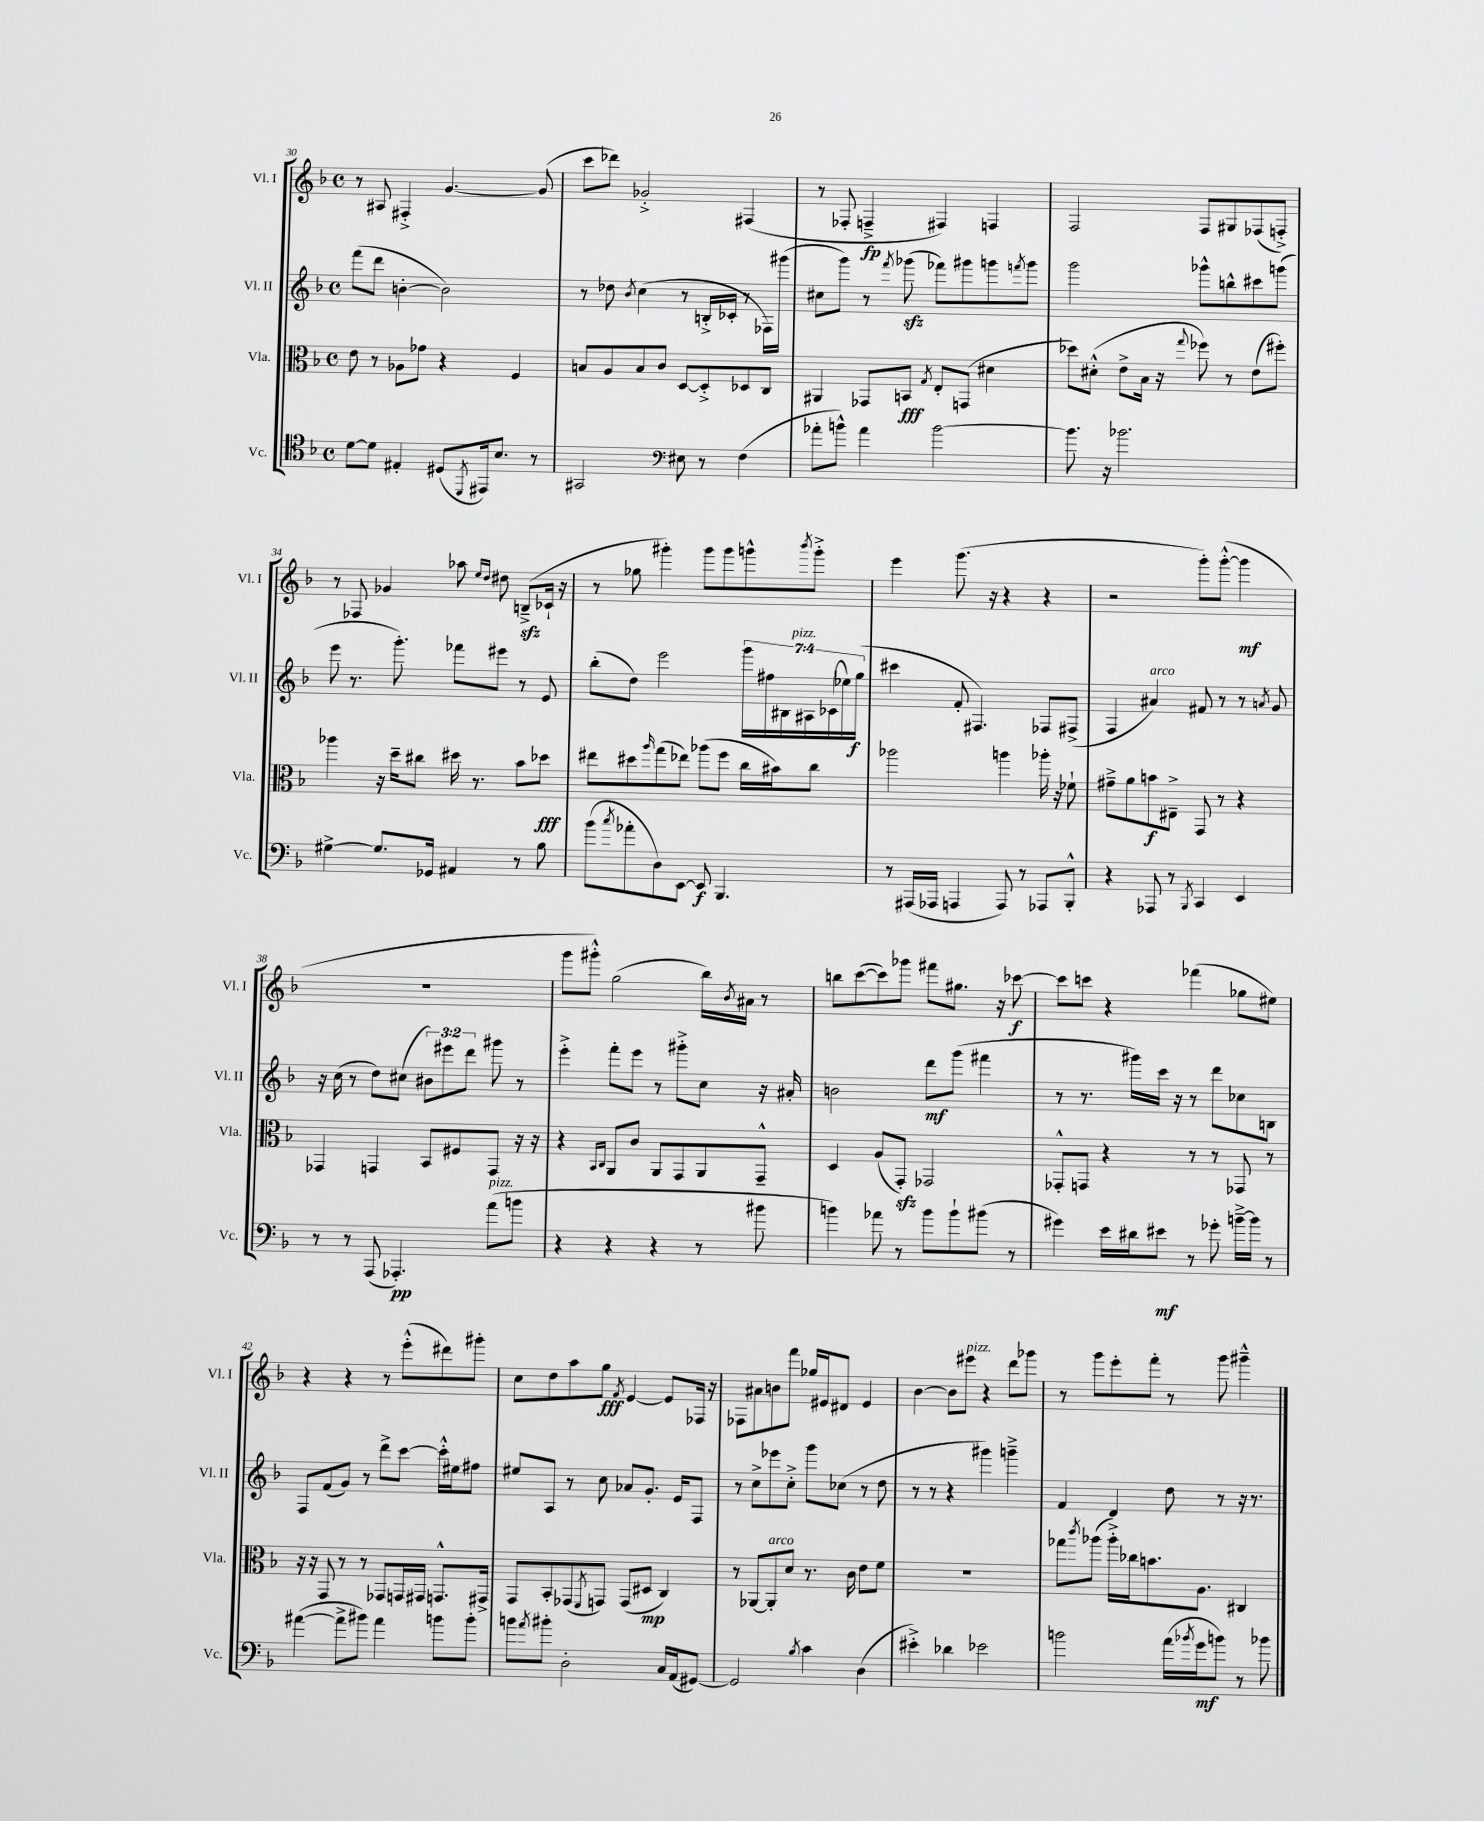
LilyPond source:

<<
\new StaffGroup <<
\new Staff = "s0" \with { instrumentName = "Vl. I" shortInstrumentName = "Vl. I" } {
    \clef treble \key f \major \defaultTimeSignature \time 4/4
    r8 ais8 fis4-.-> g'4.~ g'8( |
    c'''8 des'''8) ges'2-.-> fis4( |
    r8 fes8-. f4--->\fp fis4) f4 |
    f2 f8 gis8 fes8( f8-.->) |
    r8 fes8 ges'4 aes''8 \grace { e''16 d''16 } dis''8 b8--->\sfz( ces'16-! r16 |
    r8 ges''8 gis'''4-.) gis'''8 gis'''8 g'''8-^ \acciaccatura { bes'''8 } g'''8-.-> |
    e'''4 g'''8.( r16 r4 r4 |
    r2 g'''8-.) g'''8~-.-^( g'''4\mf |
    R1 |
    g'''8 gis'''8-.-^) g''2( bes''16) \acciaccatura { bes'8 } ais'16 r8 |
    b''8 c'''8~( c'''8) ges'''8 fis'''8 gis''8. r16 ces'''8~\f |
    ces'''8 c'''8 r4 fes'''4( ges''8 eis''8) |
    r4 r4 r8 e'''8-.-^( dis'''8) gis'''8-. |
    c''8 d''8 a''8 g''8\fff \acciaccatura { f'8 } e'4~ e'8 fes16 r16 |
    fes8 ais'8 b'8 f'''8 ges''16 eis'16 dis'8 eis'4 |
    bes'4~ bes'8 eis'''8^\markup { \italic "pizz." } r4 d'''8 ges'''8 |
    r8 g'''8 e'''8-. f'''8-. r8 g'''8 gis'''4---^ \bar "|." |
}
\new Staff = "s1" \with { instrumentName = "Vl. II" shortInstrumentName = "Vl. II" } {
    \clef treble \key f \major \defaultTimeSignature \time 4/4 \override Staff.TupletNumber.text = #tuplet-number::calc-fraction-text
    f'''8( d'''8 b'4~-. b'2) |
    r8 des''8 \acciaccatura { bes'8 } c''4( r8 b16-.-> ces'16-. r8 fes16) gis'''16( |
    cis''8 g'''8) r8 \acciaccatura { f'''8 } ges'''8\sfz( fes'''8) gis'''8 g'''8 \acciaccatura { f'''8 } g'''8 |
    g'''2 ges'''8-^ b''8-^ cis'''8 g'''8( |
    e'''8 r8. g'''8.-.) fes'''8 eis'''8 r8 e'8 |
    bes''8-.( d''8) e'''2 \tuplet 7/4 { g'''16 fis''16 bis16 ais16^\markup { \italic "pizz." } ces'16( ees''16) g''16\f( } |
    cis'''4 f'8-. fis4.) fes8 fis8->( |
    f4 ais'4^\markup { \italic "arco" }) fis'8 r8 r8 \acciaccatura { a'8 } g'8 |
    r16 c''16( r8 d''8) cis''8( \tuplet 3/2 { bis'8) eis'''8 d'''8 } gis'''8 r8 |
    e'''4-.-> f'''8-. e'''8 r8 gis'''8-.-> c''8 r16 ais'16-. |
    b'2 d'''8\mf g'''8( fis'''4 |
    r8 r8. gis'''16) c'''16 r16 r8 d'''8 ces''8 b8 |
    f8 f'8( g'8) r8 d'''8-> c'''8~ c'''16-.-^ eis''16 fis''8 |
    eis''8 a8 r8 c''8 aes'8 g'8.-. e'16 f8 |
    r8 c''8-> ees'''8 c''8-.-> g'''8 ces''8( r8 d''8 |
    r8 r8 r4 gis'''4) g'''4---> |
    f'4 d'4 d''8 r8 r16 r8. \bar "|." |
}
\new Staff = "s2" \with { instrumentName = "Vla." shortInstrumentName = "Vla." } {
    \clef alto \key f \major \defaultTimeSignature \time 4/4
    e'8 r8 aes8 ges'8 r4 f4 |
    b8 a8 b8 c'8 d8~ d8-.-> des8 c8 |
    ais,4 ges,8 b,8\fff \acciaccatura { g8 } e8-. g,8( dis'4 |
    des''8) dis'8-.-^( e'8-> bes16 r16 \appoggiatura { g''8 } fes''8) r8 e'8( fis''8-.) |
    aes''4 r16 d''16-- cis''8 dis''16 r8. bes'8 des''8\fff |
    eis''8 dis''8 \grace { a''16 } g''8( ees''8) aes''8( f''8 c''16 bis'16) c''8 |
    aes''2 a''4 aes''16-. r16 fes'8-! |
    gis'8---> a'8 b'8\f eis8---> g,8 r8 r4 |
    ges,4 g,4 bes,8 fis8 g,8 r16 r16 |
    r4 \grace { bes,16 c16 } a,8 c'8 a,8 g,8 a,8 g,8---^ |
    d4 a8( g,8-.\sfz) ges,2 |
    ges,8-.-^ g,8 r4 r8 r8 ges,8 r8 |
    r16 r16 g,8 r8 r8 ges,8 g,16 gis,16 g,8.-^ gis,16-> |
    g,8 bes,8-. ges,8( \acciaccatura { f,8 } g,8) g,8( dis8\mp c4) |
    r8 aes,8~ aes,8-.^\markup { \italic "arco" } d'8 r8. c'16 e'8 f'8 |
    R1 |
    ges''8 \acciaccatura { c'''8 } aes''8( aes''16-.->) ces''16 b'8. a8. cis4 \bar "|." |
}
\new Staff = "s3" \with { instrumentName = "Vc." shortInstrumentName = "Vc." } {
    \clef tenor \key f \major \defaultTimeSignature \time 4/4
    d'8~ d'8 eis4-. dis8( \acciaccatura { d,8 } eis,16) bes8. r8 |
    gis,2 \clef bass eis8 r8 f4( |
    aes'8-. b'8-^) aes'4 b'2~ |
    b'8. r16 bes'2. |
    gis4~-> gis8. ges,16 ais,4 r8 bes8 |
    bes'8( \acciaccatura { c''8 } aes'8-. d8) e,8~ e,8\f bes,,4. |
    r8 ais,,16( aes,,16 a,,4 a,,8) r8 aes,,8 bes,,8-.-^ |
    r4 aes,,8 r8 \acciaccatura { bes,,8 } c,4 e,4 |
    r8 r8 a,,8( aes,,4.-.\pp) a'8^\markup { \italic "pizz." }( b'8 |
    r4 r4 r4 r8 bis'8 |
    b'4) aes'8 r8 b'8 b'8-! bis'8( r8 |
    gis'4) e'16 dis'16 eis'8\mf r8 ges'8-. b'16~---> b'16 r8 |
    ais'4~( ais'8-> bis'8) ais'4 b'8 b'8-. |
    b'8 \acciaccatura { a'8 } bis'8-. d2-. c16 a,16( gis,8~) |
    gis,2 \acciaccatura { bes8 } c'4 d4( |
    eis'4-.->) des'4 ees'2 |
    b'2 a'16( \acciaccatura { bes'8 } g'16\mf b'8) r8 bes'8 \bar "|." |
}
>>
>>
\layout { \context { \Score currentBarNumber = #30 } }
